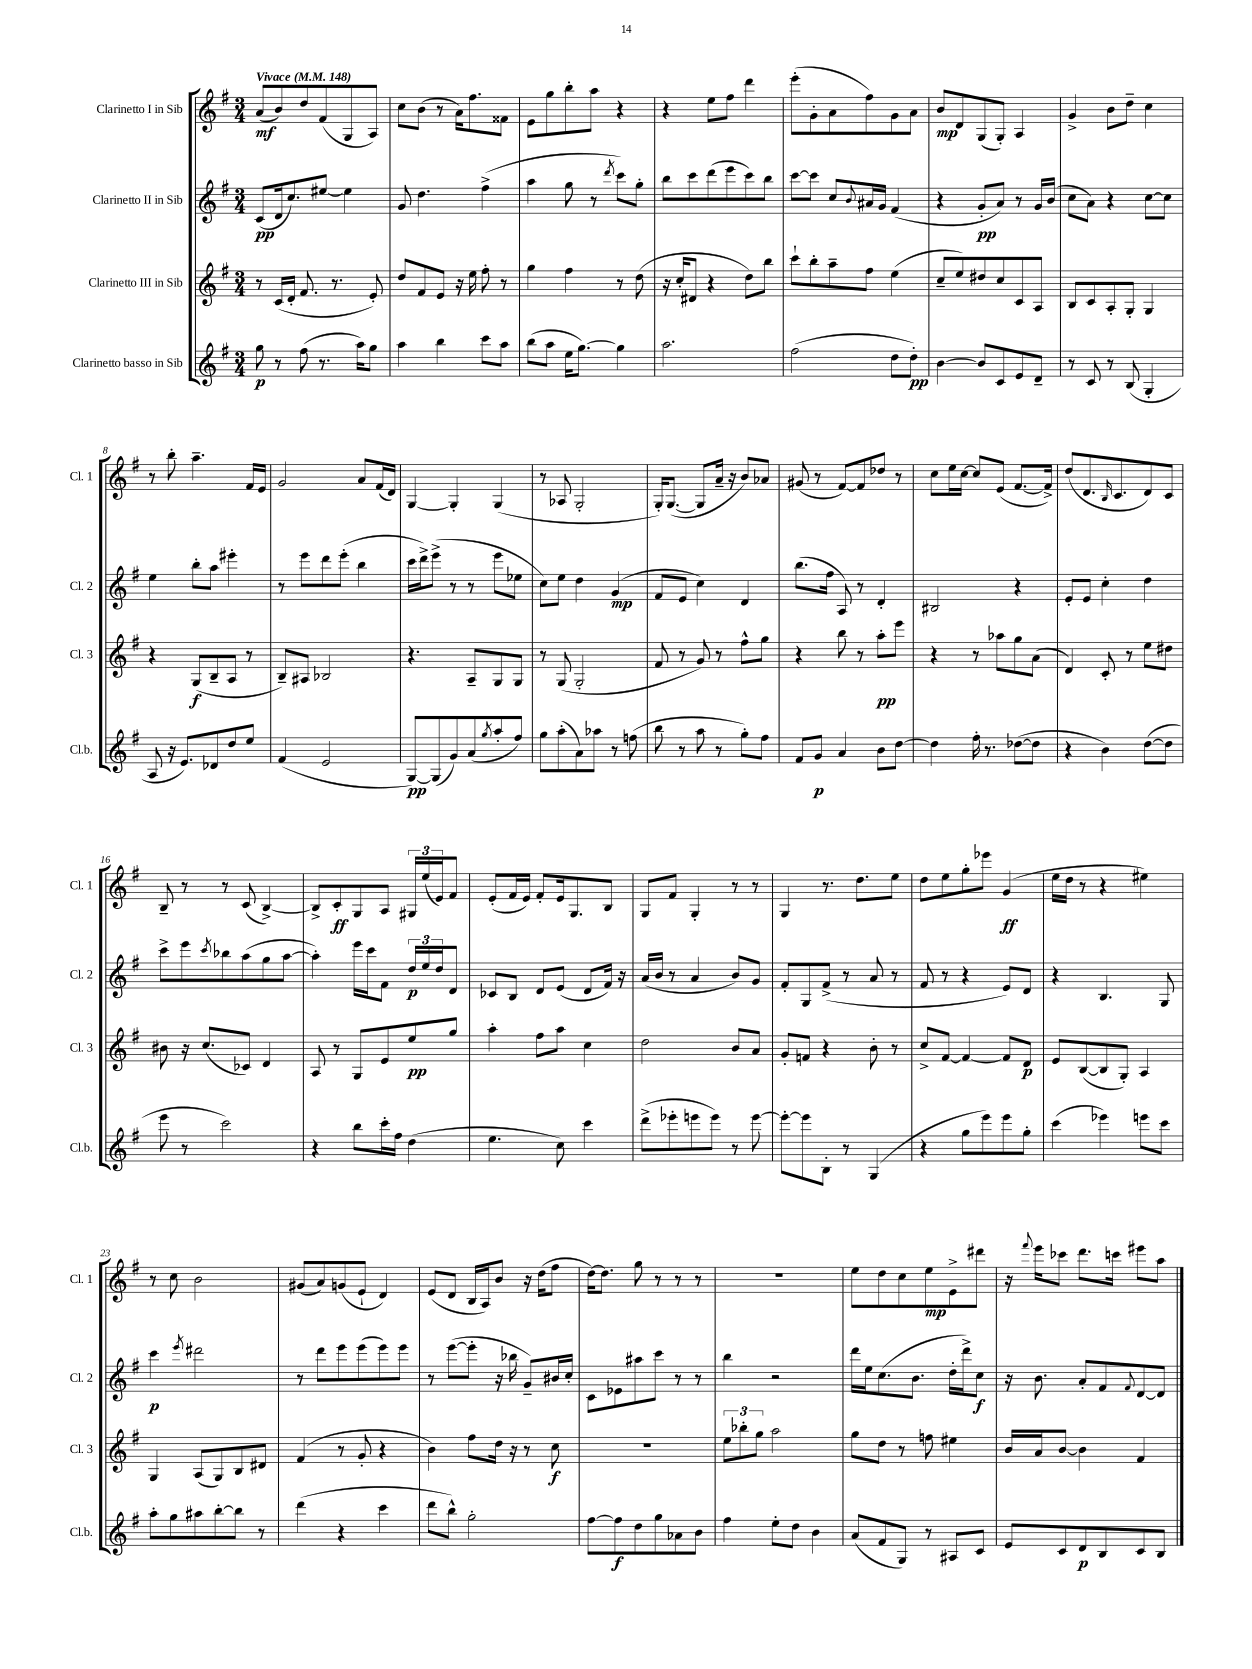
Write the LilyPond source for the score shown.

<<
\new StaffGroup <<
\new Staff = "s0" \with { instrumentName = "Clarinetto I in Sib" shortInstrumentName = "Cl. 1" } {
    \clef treble \key g \major \numericTimeSignature \time 3/4 \tempo "Vivace" 4 = 148
    a'8\mf( b'8) d''8 fis'8( g8 a8) |
    c''8 b'8( r8 a'16) fis''8. fisis'8 |
    e'8 g''8 b''8-. a''8 r4 |
    r4 e''8 fis''8 d'''4 |
    e'''8-.( g'8-. a'8 fis''8) g'8 a'8 |
    b'8\mp d'8 g8( g8-.) a4 |
    g'4-> b'8 d''8-- c''4 |
    r8 b''8-. a''4.-- fis'16 e'16 |
    g'2 a'8 fis'16( d'16) |
    g4~ g4-. g4( |
    r8 aes8 g2-. |
    g16-.) g8.~( g8 a'16-- r16 b'8) aes'8 |
    gis'8( r8 fis'8~) fis'8 des''8 r8 |
    c''8 e''16 c''16~ c''8 e'8( fis'8.~ fis'16->) |
    d''8( d'8. \grace { b16 } c'8. d'8) c'8 |
    b8-- r8 r8 c'8( b4~->) |
    b8-> c'8-.\ff g8 a8 \tuplet 3/2 { gis16 e''16( e'16) } fis'8 |
    e'8-.( fis'16 e'16) fis'8-. e'16 g8. b8 |
    g8 fis'8 g4-. r8 r8 |
    g4 r8. d''8. e''8 |
    d''8 e''8 g''8-. ees'''8 g'4\ff( |
    e''16 d''16 r8 r4 eis''4) |
    r8 c''8 b'2 |
    gis'8( a'8) g'8( e'8-! d'4) |
    e'8( d'8 b16 a16) b'8 r16 d''16( fis''8 |
    d''16~) d''8. g''8 r8 r8 r8 |
    R2. |
    e''8 d''8 c''8 e''8\mp e'8-> dis'''8 |
    r16 \appoggiatura { fis'''8 } e'''16 ces'''8 d'''8. c'''16 eis'''8 a''8 \bar "|." |
}
\new Staff = "s1" \with { instrumentName = "Clarinetto II in Sib" shortInstrumentName = "Cl. 2" } {
    \clef treble \key g \major \numericTimeSignature \time 3/4
    c'8\pp( d'16 c''8.) eis''8~ eis''4 |
    g'8 d''4. fis''4->( |
    a''4 g''8 r8 \acciaccatura { d'''8 } c'''8) g''8-. |
    b''8 c'''8 d'''8( e'''8 c'''8) b''8 |
    c'''8~ c'''8 c''8 \appoggiatura { b'8 } ais'16 g'16 fis'4( |
    r4 g'8-.\pp a'8) r8 g'16 b'16( |
    c''8 a'8) r4 c''8~ c''8 |
    e''4 b''8-. a''8 eis'''4-. |
    r8 e'''8 d'''8 e'''8-.( b''4 |
    c'''16 d'''16->) e'''8->( r8 r8 e'''8 ees''8 |
    c''8) e''8 d''4 g'4\mp( |
    fis'8 e'8 c''4) d'4 |
    b''8.( fis''16 a8) r8 d'4-. |
    bis2 r4 |
    e'8-. e'8 c''4-. d''4 |
    c'''8-> e'''8 \acciaccatura { c'''8 } bes''8 a''8( g''8 a''8~ |
    a''4-.) e'''16 c'''16 fis'8 \tuplet 3/2 { d''16\p e''16 d''16 } d'8 |
    ces'8 b8 d'8 e'8( d'8 fis'16) r16 |
    a'16( b'16 r8 a'4 b'8) g'8 |
    fis'8-. g8 fis'8->( r8 a'8 r8 |
    fis'8 r8 r4 e'8) d'8 |
    r4 b4. g8 |
    c'''4\p \acciaccatura { e'''8 } dis'''2 |
    r8 d'''8 e'''8 e'''8( e'''8) e'''8 |
    r8 e'''8~( e'''8-. r16 bes''16 g'8--) bis'16 c''16-. |
    c'8 ees'8 ais''8 c'''8 r8 r8 |
    b''4 r2 |
    d'''16 e''16 c''8.( b'8. d''16-. d'''16->) c''8\f |
    r16 b'8. a'8-. fis'8 \appoggiatura { fis'8 } d'8~ d'8 \bar "|." |
}
\new Staff = "s2" \with { instrumentName = "Clarinetto III in Sib" shortInstrumentName = "Cl. 3" } {
    \clef treble \key g \major \numericTimeSignature \time 3/4
    r8 c'16( d'16-. fis'8. r8. e'8-.) |
    d''8 fis'8 e'8 r16 e''16 fis''8-. r8 |
    g''4 fis''4 r8 d''8( |
    r16 c''16-. dis'8 r4 d''8) b''8 |
    c'''8-! b''8-. a''8-- fis''8 e''4( |
    c''8-- e''8) dis''8 c''8 c'8 a8 |
    b8 c'8 a8-. g8-. g4 |
    r4 g8\f( b8-- a8 r8 |
    b8--) ais8 bes2 |
    r4. a8-- g8 g8 |
    r8 g8( g2-. |
    fis'8 r8 g'8) r8 fis''8-^ g''8 |
    r4 b''8 r8 a''8-.\pp e'''8 |
    r4 r8 aes''8 g''8 a'8( |
    d'4) c'8-. r8 e''8 dis''8 |
    bis'8 r16 c''8.( ces'8) d'4 |
    a8 r8 g8 e'8 e''8\pp g''8 |
    a''4-. fis''8 a''8 c''4 |
    d''2 b'8 a'8 |
    g'8-. f'8 r4 b'8-. r8 |
    c''8-> fis'8~ fis'4~ fis'8 d'8\p |
    e'8 b8~( b8 g8-.) a4 |
    g4 a8( g8) b8 dis'8 |
    fis'4( r8 g'8-. r4 |
    b'4) fis''8 d''16 r16 r8 c''8\f |
    R2. |
    \tuplet 3/2 { e''8 bes''8-. g''8 } a''2 |
    g''8 d''8 r8 f''8 eis''4 |
    b'16 a'16 b'8~ b'4 fis'4 \bar "|." |
}
\new Staff = "s3" \with { instrumentName = "Clarinetto basso in Sib" shortInstrumentName = "Cl.b." } {
    \clef treble \key g \major \numericTimeSignature \time 3/4
    g''8\p r8 fis''8( r8. a''16) g''8 |
    a''4 b''4 c'''8 a''8 |
    b''8( a''8 e''16 g''8.~) g''4 |
    a''2. |
    fis''2( d''8 d''8-.\pp) |
    b'4~ b'8 c'8 e'8 d'8-- |
    r8 c'8 r8 b8( g4-. |
    a8 r16 e'8.) des'8 d''8 e''8 |
    fis'4( e'2 |
    g8~\pp) g8( g'8) a'8( \acciaccatura { g''8 } a''8-. fis''8) |
    g''8 a''8-.( a'8) aes''8 r8 f''8( |
    b''8 r8 a''8 r8 g''8-.) fis''8 |
    fis'8 g'8\p a'4 b'8 d''8~ |
    d''4 fis''16-. r8. des''8~( des''8 |
    r4 b'4) d''8~( d''8 |
    e'''8 r8 c'''2) |
    r4 b''8 c'''16-. fis''16 d''4( |
    e''4. c''8) c'''4 |
    d'''8->( ees'''8-. e'''8 e'''8) r8 e'''8~ |
    e'''8~-. e'''8 b8-. r8 g4( |
    r4 g''8 e'''8) e'''8 g''8-. |
    c'''4( ees'''4) e'''8 c'''8 |
    a''8-. g''8 ais''8 b''8~-. b''8 r8 |
    d'''4( r4 c'''4 |
    d'''8 b''8-^) g''2-. |
    fis''8~ fis''8\f d''8 g''8 aes'8 b'8 |
    fis''4 e''8-. d''8 b'4 |
    a'8( fis'8 g8) r8 ais8 c'8 |
    e'8 c'8 d'8\p b8 c'8 b8 \bar "|." |
}
>>
>>
